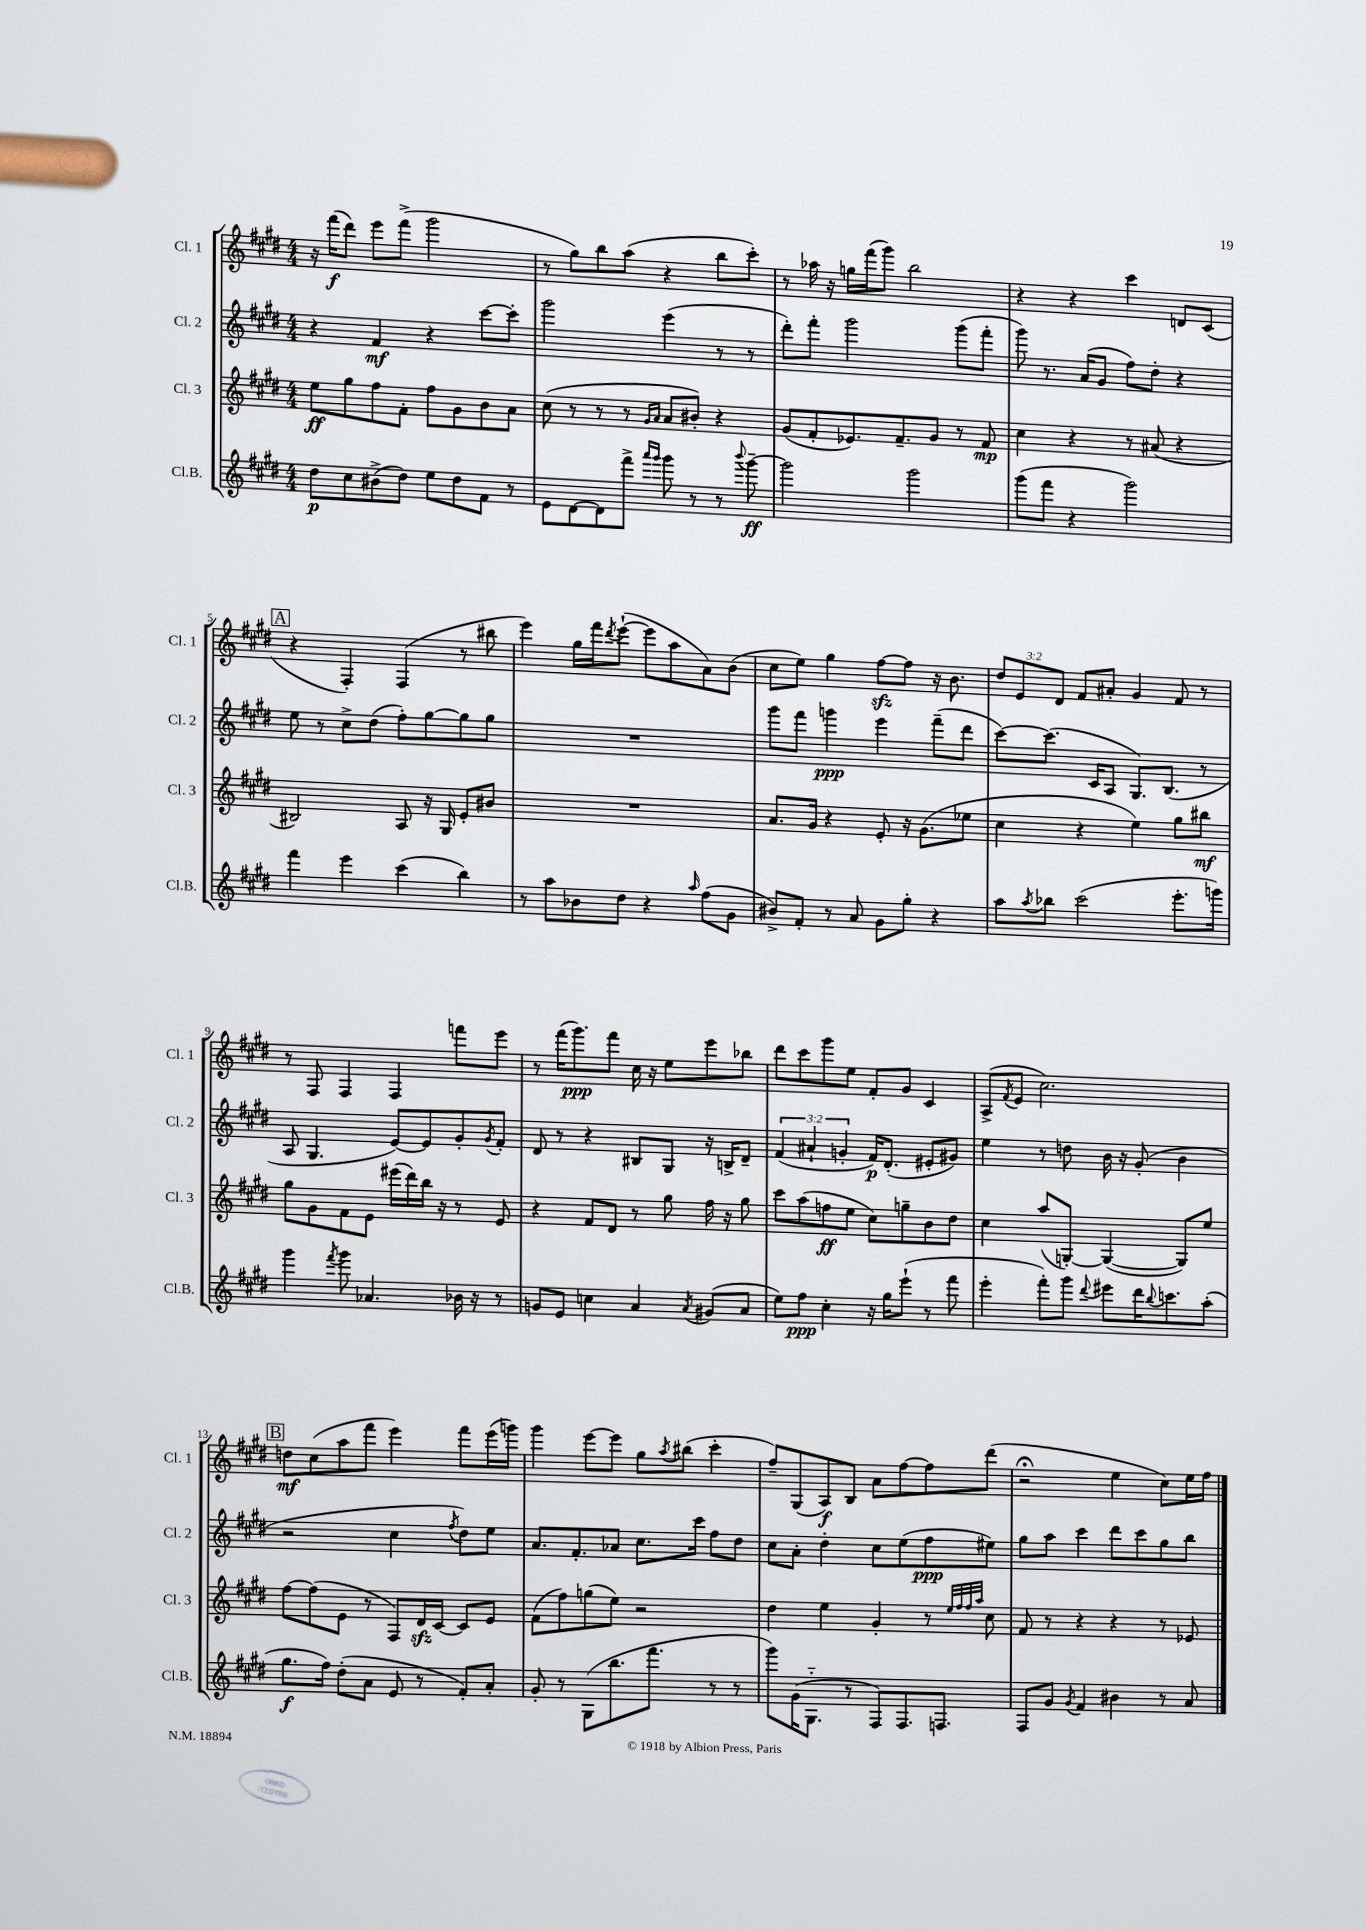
<<
\new StaffGroup <<
\new Staff = "s0" \with { instrumentName = "Cl. 1" shortInstrumentName = "Cl. 1" } {
    \clef treble \key e \major \numericTimeSignature \time 4/4 \override Staff.TupletNumber.text = #tuplet-number::calc-fraction-text
    r16 fis'''16\f( dis'''8) e'''8 fis'''8->( gis'''2 |
    r8 gis''8) b''8 a''8( r4 b''8 cis'''8-.) |
    r8 aes''16 r16 g''16 fis'''16( gis'''8) b''2 |
    r4 r4 cis'''4 d'8 cis'8( |
    \mark \markup { \box "A" } r4 fis4-.) fis4( r8 bis''8 |
    e'''4) gis''16 fis'''16 \acciaccatura { dis'''8 } e'''8~-!( e'''8 a''8 a'8) b'8( |
    cis''8 e''8) gis''4 fis''8~\sfz fis''8 r16 b'8. |
    \tuplet 3/2 { dis''8 e'8 dis'8 } fis'8 ais'8-. gis'4 fis'8 r8 |
    r8 fis8 fis4 fis4 f'''8 e'''8 |
    r8 fis'''16( gis'''8.\ppp) fis'''8 cis''16 r16 e''8 e'''8 bes''8 |
    dis'''8 cis'''8 gis'''8 e''8 fis'8-. gis'8 cis'4 |
    a8->( \acciaccatura { fis'8 } e'8 cis''2.) |
    \mark \markup { \box "B" } d''8\mf cis''8( a''8 fis'''8 e'''4) fis'''8 e'''16( g'''16) |
    gis'''4 e'''8~ e'''8 gis''8 \acciaccatura { a''8 } bis''8( cis'''4-. |
    fis''8--) gis8( a8\f) b8 a'8 fis''8~ fis''8 dis'''8( |
    r2\fermata e''4 cis''8) e''16 fis''16 \bar "|." |
}
\new Staff = "s1" \with { instrumentName = "Cl. 2" shortInstrumentName = "Cl. 2" } {
    \clef treble \key e \major \numericTimeSignature \time 4/4 \override Staff.TupletNumber.text = #tuplet-number::calc-fraction-text
    r4 fis'4\mf r4 cis'''8~ cis'''8-. |
    gis'''2 e'''4( r8 r8 |
    dis'''8-.) fis'''8-. gis'''2 gis'''8( fis'''8-. |
    gis'''8) r8. a'16( gis'8 fis''8) dis''8-. r4 |
    \mark \markup { \box "A" } e''8 r8 cis''8-> dis''8( fis''8-.) gis''8~ gis''8 gis''8 |
    R1 |
    gis'''8 fis'''8 g'''4\ppp e'''4 fis'''8--( dis'''8 |
    cis'''8~) cis'''8.( cis'16 a8 gis8.) b8.( r8 |
    a8 gis4. e'8~) e'8 gis'8-. \acciaccatura { gis'8 } fis'8-. |
    dis'8 r8 r4 bis8 gis8 r16 b16-> dis'8-- |
    \tuplet 3/2 { fis'4( ais'4-! g'4-. } fis'16\p) dis'8.-.( eis'8-. gis'8) |
    e''4 r8 d''8 b'16 r16 gis'8-.( b'4 |
    \mark \markup { \box "B" } r2 cis''4 \acciaccatura { fis''8 } dis''8) e''8 |
    a'8. fis'8.-. aes'8 cis''8. cis'''16 fis''8 dis''8 |
    cis''8 a'8-. dis''4-. cis''8 e''8( fis''8\ppp eis''8) |
    gis''8 a''8 cis'''4 dis'''8 cis'''8 gis''8 b''8 \bar "|." |
}
\new Staff = "s2" \with { instrumentName = "Cl. 3" shortInstrumentName = "Cl. 3" } {
    \clef treble \key e \major \numericTimeSignature \time 4/4
    e''8\ff gis''8 fis''8 fis'8-. fis''8 gis'8 b'8 a'8 |
    cis''8( r8 r8 r8 \grace { gis'16 a'16 } a'8 bis'8-.) r4 |
    gis'8( fis'8-. ees'8.) fis'8.-- gis'8 r8 fis'8\mp |
    cis''4 r4 r8 ais'8( r4 |
    \mark \markup { \box "A" } bis2) a8 r16 gis16 e'8-. bis'8 |
    R1 |
    a'8. gis'16 r4 e'8-. r16 gis'8.( ees''8 |
    cis''4 r4 e''4) gis''8 bis''8\mf |
    gis''8 gis'8 fis'8 e'8 eis'''16( dis'''16) b''16 r16 r8 e'8 |
    r4 fis'8 dis'8 r8 gis''8 fis''16 r16 gis''8 |
    cis'''8 a''8( f''8\ff e''8 cis''8) g''8-- b'8 dis''8 |
    cis''4 a''8( g8~-.) g4~( g8) e''8 |
    \mark \markup { \box "B" } fis''8~ fis''8( e'8 r8 fis8) dis'16\sfz cis'16~ cis'8 e'8 |
    fis'8( fis''8) g''8( e''8) r2 |
    dis''4 e''4 gis'4-. r8 \grace { e''32 fis''32 fis''32 a''32 } cis''8 |
    fis'8 r8 r4 r4 r8 ees'8 \bar "|." |
}
\new Staff = "s3" \with { instrumentName = "Cl.B." shortInstrumentName = "Cl.B." } {
    \clef treble \key e \major \numericTimeSignature \time 4/4
    dis''8\p cis''8 bis'8->( dis''8) e''8 dis''8 fis'8 r8 |
    e'8 dis'8~ dis'8 fis'''8-> \grace { a'''16 gis'''16 } gis'''8 r8 r8 \appoggiatura { b'''8 } gis'''8~--\ff |
    gis'''2 gis'''2 |
    gis'''8( fis'''8 r4 gis'''2) |
    \mark \markup { \box "A" } fis'''4 e'''4 cis'''4( b''4) |
    r8 a''8 bes'8 dis''8 r4 \grace { a''16 } fis''8( gis'8 |
    bis'8->) fis'8-. r8 a'8 gis'8 gis''8-. r4 |
    a''8 \acciaccatura { a''8 } bes''8 cis'''2( e'''8.-. g'''16) |
    gis'''4 \acciaccatura { fis'''8 } gis'''8 aes'4. bes'16 r16 r8 |
    g'8 e'8 c''4 a'4 \acciaccatura { a'8 } gis'8( a'8 |
    e''8) fis''8\ppp cis''4-. r16 gis''16 e'''8-!( r8 fis'''8 |
    e'''4-. fis'''8-.) gis'''8 \appoggiatura { dis'''8 } eis'''8 dis'''16 \appoggiatura { b''8 } c'''8. a''8-.( |
    \mark \markup { \box "B" } gis''8.\f fis''16) dis''8-.( a'8 e'8 r8 fis'8-.) a'8-. |
    gis'8-. r8 gis8( b''8. fis'''8. r8 r8 |
    gis'''8) gis'16( gis8.-_ r8 fis8) fis8. f8. |
    fis8 gis'8 \acciaccatura { gis'8 } fis'4 bis'4 r8 a'8 \bar "|." |
}
>>
>>
